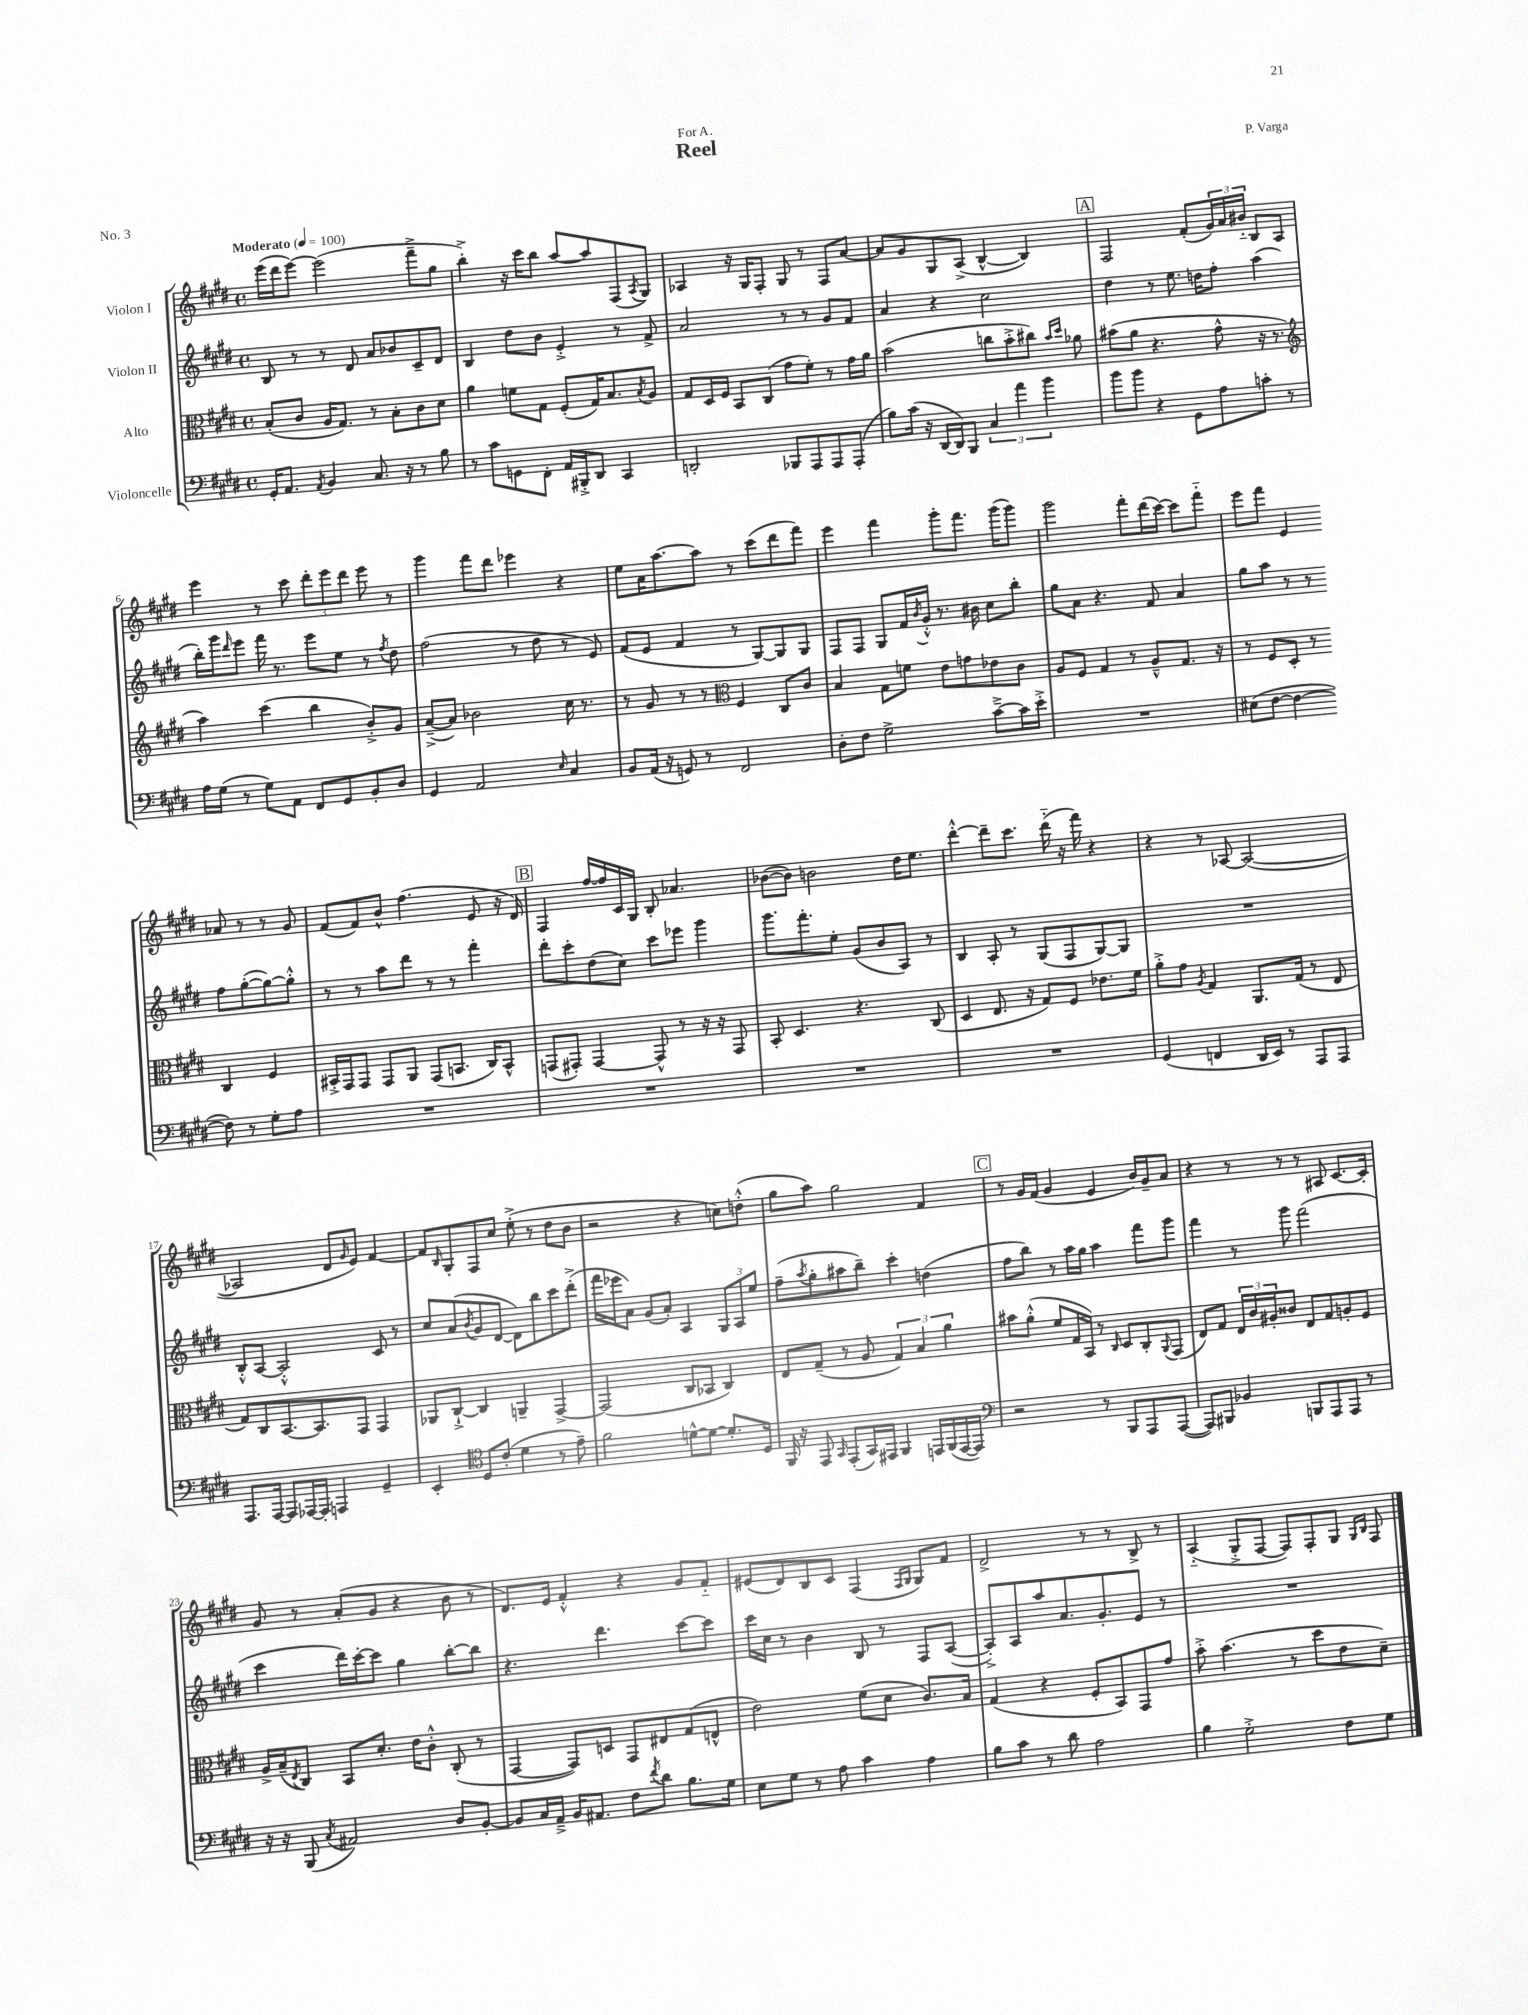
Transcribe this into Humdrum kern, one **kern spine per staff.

**kern	**kern	**kern	**kern
*part4	*part3	*part2	*part1
*staff4	*staff3	*staff2	*staff1
*I"Violoncelle	*I"Alto	*I"Violon II	*I"Violon I
*clefF4	*clefC3	*clefG2	*clefG2
*k[f#c#g#d#]	*k[f#c#g#d#]	*k[f#c#g#d#]	*k[f#c#g#d#]
*M4/4	*M4/4	*M4/4	*M4/4
*met(c)	*met(c)	*met(c)	*met(c)
*MM100	*MM100	*MM100	*MM100
=1	=1	=1	=1
!	!	!	!LO:TX:a:B:t=Moderato
16GG#'/KL	(8B'/L	8B/	(16eee\LL
8.AA/J	.	.	16ddd#\J
.	8c#/J	8r	[8eee\J)
8qAA/	.	.	.
4BB/	16A/KL	8r	(2eee\]
.	8.G#/J)	.	.
.	.	8d#/	.
8.C#/	8r	8a/L	.
.	8B'\L	8b-X/	.
16r	.	.	.
8r	8c#\	8c#~/	8fff#~^\L
8B\	8d#\J	8d#/J	8gg#\J
=2	=2	=2	=2
8r	4a\	4B/	4bb'^\)
8c#\L	.	.	.
8GGn\	8fn\L	8dd#\L	16r
.	.	.	16ccc#\KL
8FF#'\J	8G#\J	8b\J	8bb\J
16AA/LL	(8F#'/L	4e'^/	[8aa/L
16BBB#X'^/J	.	.	.
8DD#/J	16G#/K)	.	8aa/]
.	8.B/	.	.
4CC#/	.	8r	(8F#/
.	8qB/	.	8qA/
.	8A/J	8f#^/	8G#/J)
=3	=3	=3	=3
2DDn'/	8G#/L	2a/	4A-X/
.	16D#/L	.	.
.	16F#/JJ	.	.
.	8BB/L	.	16r
.	.	.	16G#/KL
.	(8C#/J	.	8F#'/J
8BBB-X/L	8g#\L	8r	8G#/
8AAA/	8f#'\J)	8r	8r
8AAA/	8r	8g#/L	8F#/L
(8AAA'/J	16g#\LL	8f#/J	[8a/J
.	16a\JJ	.	.
=4	=4	=4	=4
8B\L)	(2b\	4a/	8a/L]
(16c#\Jk	.	.	8g#/
16r	.	.	.
[16DD#/LL	.	4r	8G#/
16DD#/J])	.	.	.
8BBB/J	.	.	(8A^/J
6C#/	8ccn\L	2cc#\	[4B^^/
.	8b'^\	.	.
6a\	.	.	.
.	8cc#X\J)	.	4B/])
6b\	.	.	.
.	16qqb/LL	.	.
.	16qqdd#/JJ	.	.
.	8a-X\	.	.
!!LO:REH:place=s1:t=A
=5	=5	=5	=5
8b\L	(8b#X\L	4dd#\	2F#/
8b\J	8a\J	.	.
4r	4.r	8r	.
.	.	8.ee\	.
8GG#\L	.	.	(8f#'/L
.	.	16ddn\KL	.
8A\	8g#^^\	8ff#'\J	24g#/L)
.	.	.	24a/
.	.	.	24b#X/JJ
8cn'\J	16r	(4aa\	8B/L
.	8.r	.	.
8r	.	.	8A/J
!!LO:LB:g=z
=6	=6	=6	=6
*	*clefG2	*	*
16A\LL	4aa\)	16bb'\LL)	4eee\
(16G#\JJ	.	16ggg#\J	.
.	.	16qqddd#/	.
8r	.	8eee\J	.
8G#\L)	(4ccc#\	16fff#\	8r
.	.	8.r	.
8AA\J	.	.	8ccc#\
8FF#/L	4bb\	8eee\L	12ddd#'\L
.	.	.	12eee\
8GG#/	.	8ee\J	.
.	.	.	12ddd#\J
8BB'/	8b'^/L)	8r	8eee\
.	.	8qff#/	.
8D#/J	8g#/J	8dd#\	8r
=7	=7	=7	=7
4GG#/	([8a~^/L	(2ff#\	4ggg#\
.	8a/J])	.	.
2AA/	2b-X\	.	8fff#\L
.	.	.	8ddd#\J
.	.	8r	4eee-X\
.	.	8dd#\	.
16qqE/	.	.	.
4C#/	16cc#\	8r	4r
.	8.r	.	.
.	.	8e/)	.
=8	=8	=8	=8
8BB/L	8r	(8f#/L	8ee\L
(16AA/Jk	8g#/	8e/J	16a\K
16r	.	.	[8.aa\
8GGn/)	8r	4f#/	.
8r	8r	.	8aa\J]
*	*clefC3	*	*
2FF#/	4F#/	8r	8r
.	.	[8G#/L)	(8ccc#\L
.	8C#/L	8G#/]	8ddd#\
.	8c#/J	8G#/J	8fff#\J)
=9	=9	=9	=9
8D#'\L	4B/	8F#/L	4eee\
8F#\J	.	8F#/J	.
2G#^\	8G#\L	8G#/L	4fff#\
.	8fn\J	16f#/L	.
.	.	8qb/	.
.	.	16g#'^^/JJ	.
.	8e\L	8.r	8ggg#'\L
.	8gn\	.	8.fff#\J
.	.	16b#X\	.
[8c#~^\L	8e-X\	8cc#\L	.
.	.	.	(16ggg#\KL
16c#\L]	8c#\J	8bb'\J	8ggg#\J)
16e'^\JJ	.	.	.
=10	=10	=10	=10
1r	8A/L	8gg#\L	2ggg#\
.	8F#/J	8a\J	.
.	4G#/	4.r	.
.	8r	.	8fff#'\L
.	8A~^^/L	8f#/	(16ddd#\L
.	.	.	[16ccc#\JJ)
.	8.G#/J	4a/	8ccc#\L]
.	.	.	8fff#\J
.	16r	.	.
=11	=11	=11	=11
(8E#X\L	8r	8gg#\L	8eee\L
[8F#\J	8F#/L	8aa\J	8fff#\J
4F#\_	8D#'/J	8r	4e/
.	8r	8r	.
8F#\])	4C#/	8ff#\L	8a-X/
8r	.	([8gg#'\	8r
8G#'\L	4F#/	8gg#\_)	8r
8A\J	.	8gg#'^^\J]	8g#/
!!LO:LB:g=z
=12	=12	=12	=12
1r	16BB#X'^/LL	8r	(8f#/L
.	16GG#/J	.	.
.	8GG#/J	8r	8f#/)
.	8GG#/L	8aa\L	8b^^/J
.	8AA/J	8ddd#\J	(4.ff#\
.	(8GG#/L	8r	.
.	8.BBn/J	8r	.
.	.	4fff#'\	8e/
.	16C#/KL)	.	.
.	8BB^^/J	.	16r
.	.	.	16d#/)
!!LO:REH:place=s1:t=B
=13	=13	=13	=13
1r	(8GGn/L	8ddd#'\L	4F#/
.	8GG#X'/J)	8ccc#'\	.
.	[4GG#/	(8dd#\	[16ff#/LL
.	.	.	16ff#/]
.	.	8cc#\J)	16c#/
.	.	.	16G#/JJ
.	8GG#^^/]	8ccc#\L	8B'/
.	8r	8eee-X\J	4.a-X/
.	16r	4ggg#\	.
.	16r	.	.
.	8GG#/	.	.
=14	=14	=14	=14
1r	8BB'/	8.ggg#\L	([8b-X\L
.	4.D#/	.	8b-\J])
.	.	8.fff#'\	.
.	.	.	2bn\
.	.	8ee'\J	.
.	4.r	(8g#/L	.
.	.	8b/	.
.	.	8A/J)	16dd#\KL
.	.	.	8.ee\J
.	(8C#/	8r	.
=15	=15	=15	=15
1r	4D#/	4B/	[4ddd#'^^\
.	8.E/	8A'/	8ddd#~\L]
.	.	8r	8.ccc#\J
.	16r	.	.
.	8G#/L)	(8G#/L	.
.	.	.	(16ddd#\
.	8F#/J	8F#/	16r
.	.	.	16fff#\)
.	8.e-X\L	[8G#/)	4r
.	.	8G#/J]	.
.	16f#\Jk	.	.
=16	=16	=16	=16
(4GG#/	8a'^\L	1r	4r
.	8g#\J	.	.
.	8qA/	.	.
4FFn/	4G#/	.	8r
.	.	.	[8A-X/
16DD#/LL	8.AA/L	.	(2A-/_
16EE/JJ)	.	.	.
8r	.	.	.
.	(16G#/Jk	.	.
8AAA/L	8r	.	.
8AAA/J	8E/	.	.
!!LO:LB:g=z
=17	=17	=17	=17
8.AAA/L	8G#/L)	8B'^^/L	2A-X/]
.	8C#/	[8A/J	.
[16AAA/Jk	.	.	.
8AAA/L]	[8.BB/	2A'^^/]	.
[16AAA-X/L	.	.	.
16AAA-'/JJ]	8.BB/]	.	.
4AAAn/	.	.	8d#/L
.	.	.	16qqg#/
.	8GG#/J	.	8e/J)
4GG#~/	4GG#/	8c#/	[4f#/
.	.	8r	.
=18	=18	=18	=18
4EE'/	8AA-X/L	8cc#/L	8f#/L]
.	.	.	16qqB/
.	[8C#`^/J	(8a/	8G#'/
*clefC4	*	*	*
.	.	8qb/	.
8D#/L	4C#/]	8g#/	8F#/
(8c#'/J	.	[8d#/J	8cc#/J
4d#\	4AAn~/	8d#\L])	(8ee'^\
.	.	8bb\	8r
8r	[4GG#^/	8ccc#\	8dd#\L
8e~\)	.	(8ddd#'^\J	8b\J
=19	=19	=19	=19
2f#\	(2GG#/]	16fff#\LL	2r
.	.	16eee-X\J	.
.	.	8a\J)	.
.	.	(8g#/L	.
.	.	8a'/J)	.
[8dn^^\L	8C#/L	4A/	4r
8d\J_	8BB-X/J	.	.
8.d'/L]	4C#/)	12G#/L	8ccn\L)
.	.	12A/	.
.	.	.	(8ddn'^^\J
.	.	12ee/J	.
16D#/Jk	.	.	.
=20	=20	=20	=20
16FF#/	8E/L	(8ff#~\L	8gg#\L
16r	.	.	.
.	.	8qaa/	.
8EE/	(8G#~/J	8gg#'\	8aa\J)
16qqGG#/	.	.	.
(8EE'/L	8r	8aa#X\	2gg#\
16GG#/L)	8A/	8bb~\J)	.
16EE#X/JJ	.	.	.
4FF#/	6G#/)	4ccc#'\	.
.	6B/	.	.
16EEn/LL	.	(4ddn\	4f#/
(16FF#/	.	.	.
.	6a\	.	.
[16EE/	.	.	.
16EE/JJ])	.	.	.
!!LO:REH:place=s1:t=C
=21	=21	=21	=21
*clefF4	*	*	*
2r	8b#X\L	8ff#\L	8r
.	(8a'^^\J	8bb\J)	16g#/LL
.	.	.	(16f#/JJ
.	8f#/L	8r	4g#/
.	16G#/L	16aa\LL	.
.	16BB/JJ)	16gg#\JJ	.
8r	8r	4aa\	4e/
.	16qqC#/	.	.
8BBB/L	8D#/L	.	.
8AAA/	8C#'/	8fff#\L	16b/LL)
.	.	.	16g#~/J
.	8qqAA/	.	.
([8AAA/J	(8GG#/J	8ggg#\J	8a/J
=22	=22	=22	=22
8AAA/L])	8E/L)	4fff#\	4r
8BBB#X/J	8G#/J	.	.
4BB-X/	24E/LL	8r	8r
.	24c#/	.	.
.	24A#X'/J	.	.
.	8c##X/J	8ggg#\	8r
8BBBn/L	8E/L	(2fff#\	8r
8AAA/	8G#/	.	8A#X/
8AAA/J	8An'/	.	[8.c#/L
8r	8F#/J	.	.
.	.	.	16c#'/Jk]
!!LO:LB:g=z
=23	=23	=23	=23
16r	16A^/LL	4ccc#\	8g#/
16r	(16B~/J	.	.
.	8qE/	.	.
(8BBB/	8C#/J)	.	8r
8qC#/	.	.	.
2AA#X/)	8BB/L	16ddd#\LL)	(8a'/L
.	.	[16ccc#'\J	.
.	8.d#'/J	8ccc#\J]	8g#/J
.	.	4gg#\	4r
.	16e\KL	.	.
.	8c#'^^\J	.	.
8D#/L	(8C#'/	[8bb'\L	8b\
[8BB'/J	8r	8bb\J]	8r
=24	=24	=24	=24
8BB/L]	[4GG#/	4.r	8.d#/L)
16C#/L	.	.	.
16AA~^/JJ	.	.	16e/Jk
16BB/KL	8GG#/L])	.	4f#'^^/
8.AA#X/J	.	.	.
.	8Dn/J	4.ddd#\	.
8F#\L	8GG#/L	.	4r
8qf#/	.	.	.
8d#\J	8E#X/	.	.
8.B\L	(8G#/	[8ccc#\L	8g#/L
.	8En^^/J	8ccc#\J]	8f#/J
16G#\Jk	.	.	.
=25	=25	=25	=25
8E\L	2e\)	16ccc#\LL	(8e#X/L
.	.	16cc#\JJ	.
8G#\J	.	8r	8d#/)
8r	.	4b\	8B/
8A\	.	.	8c#/J
4c#\	(8f#\L	8B/	(4F#/
.	8d#\J	8r	.
.	.	.	16qqF#/LL
.	.	.	16qqG#/JJ
4A\	8.c#/L)	8F#/L	8G#/L)
.	.	([8A/J	8f#/J
.	16B/Jk	.	.
=26	=26	=26	=26
8B\L	(4G#/	8A'^/L])	2d#^/
8c#\J	.	8A/	.
8r	4r	8aa/	.
8d#\	.	8.a/	.
2A\	8F#'/L	.	8r
.	.	8.g#'/	.
.	8BB/)	.	8r
.	8GG#/	8e/J	8B^/
.	8g#/J	8r	8r
=27	=27	=27	=27
4B\	8b'^\	1r	(4A/
.	(4.b\	.	.
2G#'^\	.	.	8G#'^/L
.	.	.	[8F#/J
.	8r	.	8F#/L])
.	8dd#\L	.	8F#'/
8F#\L	8e\	.	8G#/J
.	.	.	16qqG#/LL
.	.	.	16qqB/JJ
8G#\J	8d#~\J)	.	8F#/
==	==	==	==
*-	*-	*-	*-
